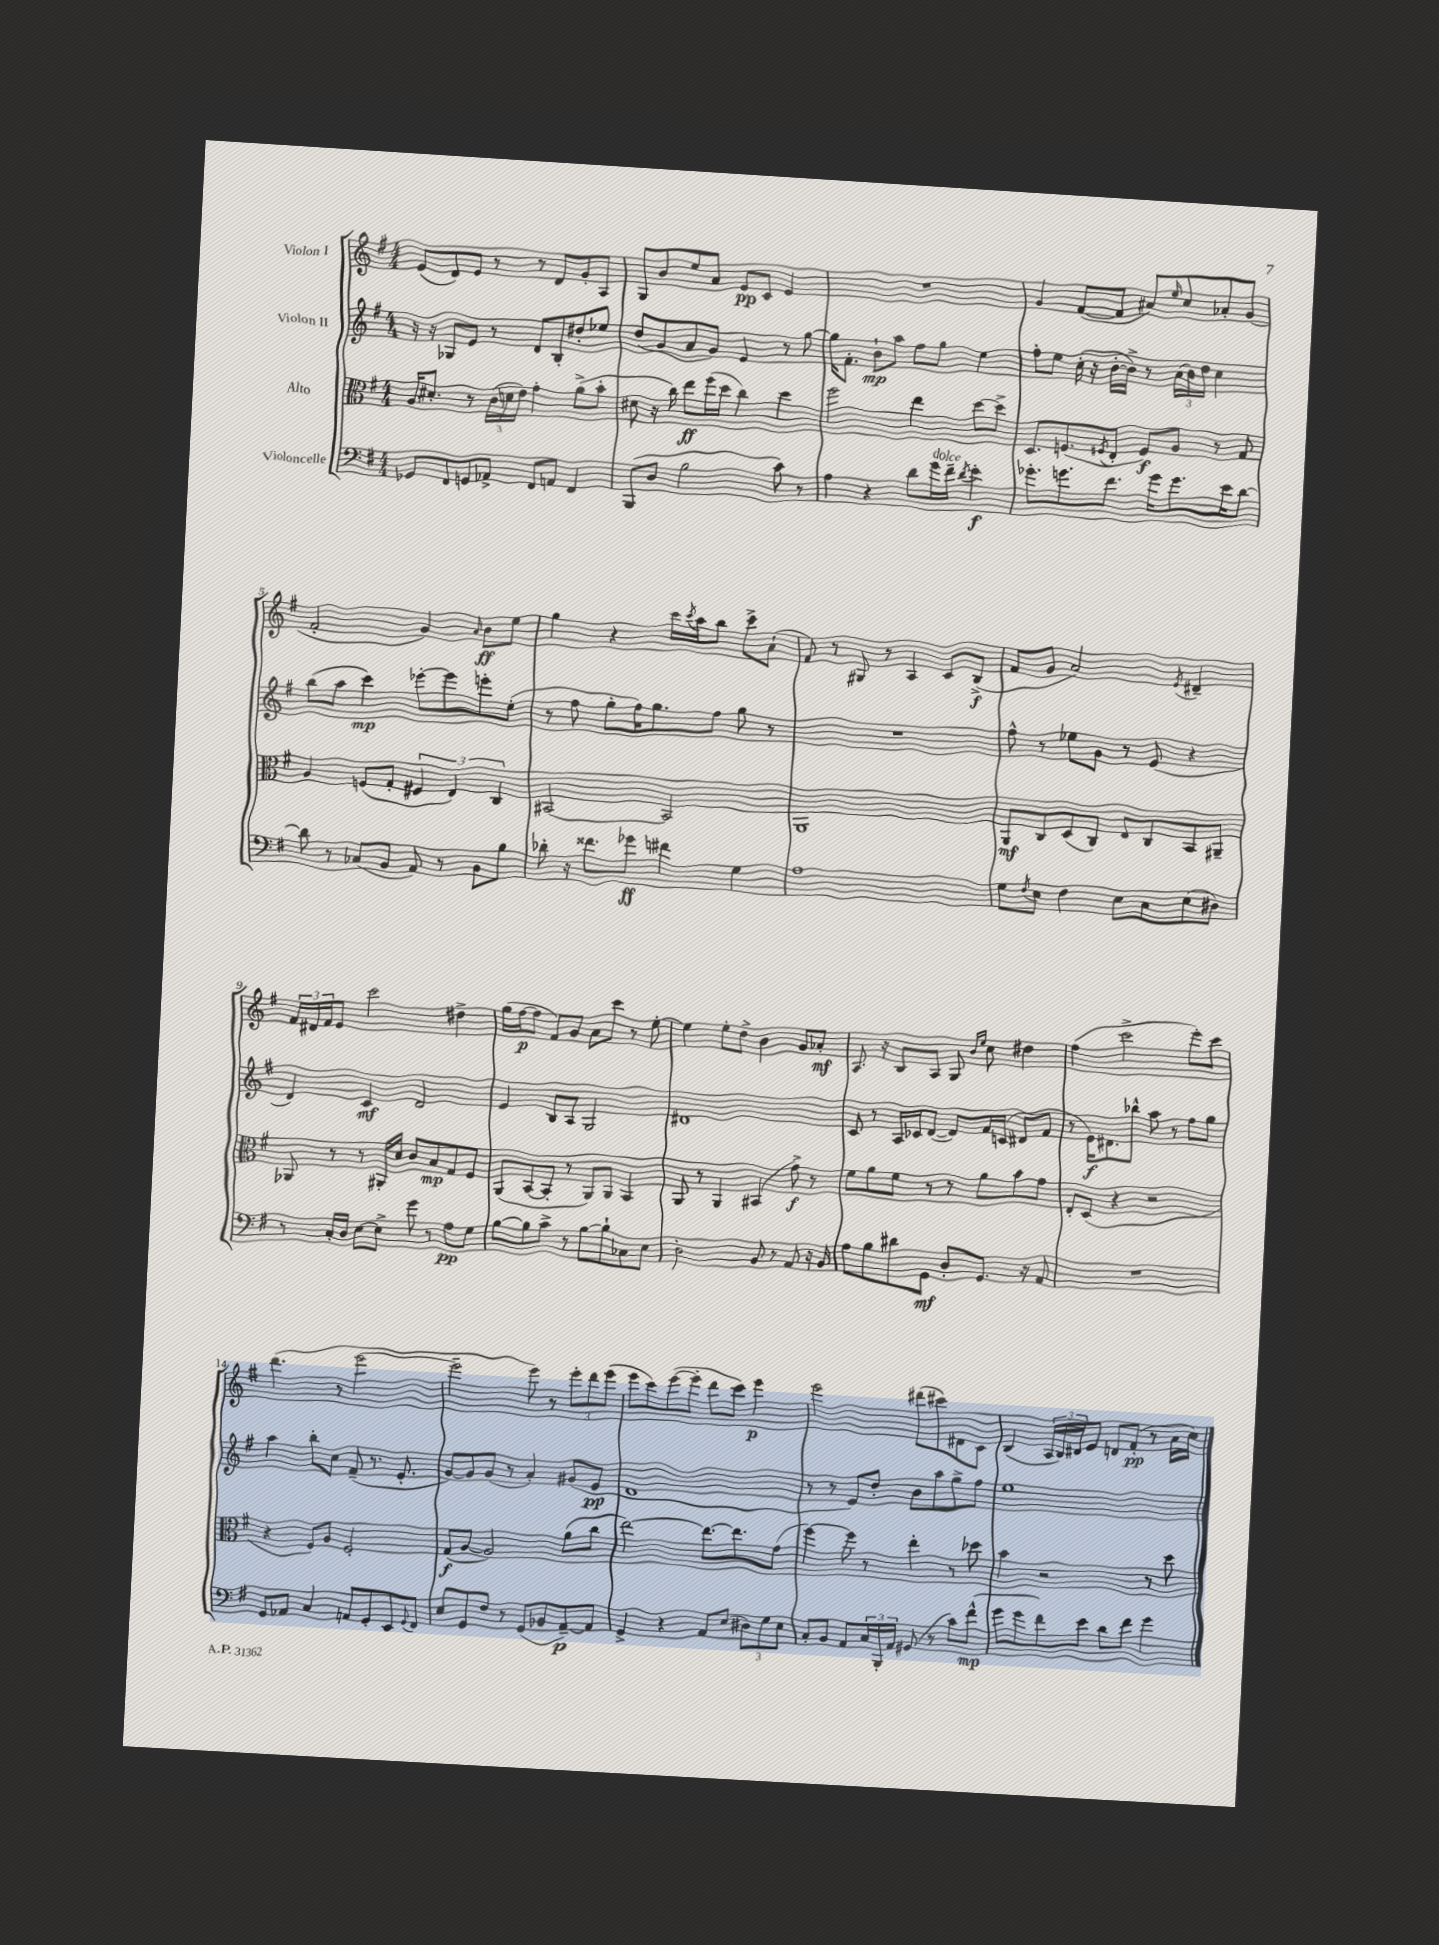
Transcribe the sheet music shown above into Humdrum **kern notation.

**kern	**kern	**kern	**kern
*staff4	*staff3	*staff2	*staff1
*clefF4	*clefC3	*clefG2	*clefG2
*k[f#]	*k[f#]	*k[f#]	*k[f#]
*M4/4	*M4/4	*M4/4	*M4/4
8GG-	16A	16r	(8e
.	8.d#'	16r	.
8FF#	.	8G-	8d)
8GG	8r	8e	8e
8AA-^	(24c	8r	8r
.	24d	.	.
.	24e)	.	.
8FF#	4g'	8d	8r
8AA	.	8B'	8d
4FF#	(8a^	8dd#'	8g'
.	8b'	8ee-	8A
=	=	=	=
(8BBB	8d#	(8dd	8G
8D	16r	8g	8b
.	16cc)	.	.
2B	8ee	8a	8ee
.	(16ff#	8g)	8a
.	16dd	.	.
.	4cc)	4e	8e
.	.	.	8c
8c)	4dd	8r	4e
8r	.	[8gg	.
=	=	=	=
4A	2ff#	16gg]	1r
.	.	8.f#'	.
4r	.	8b`	.
.	.	8aa	.
8d	4ee	8ff#	.
16g	.	8gg	.
16f#~	.	.	.
8qd	.	.	.
4e'	[8dd	4ee	.
.	8dd^]	.	.
=	=	=	=
8.g-'	8.D	8ff#'	4g
.	.	8ee	.
8.g	(8.F	.	.
.	.	(16cc'	([8f#
.	.	16r	.
.	8qF#	.	.
8.f#	8E'	[16b'	8f#]
.	.	16b^])	.
.	8F#)	8r	8a#)
16g	.	.	.
.	.	.	16qqee
8.g	8A	(24a	8cc
.	.	24b)	.
.	.	24dd	.
.	8r	4cc	8a-'
16e	.	.	.
[8d	8G	.	(8g
=	=	=	=
8d]	4A	(8bb	2f#'
8r	.	8aa	.
(8C-	(8F	4ccc)	.
8BB	8G'	.	.
8AA)	6F#	[8eee-'	4g)
8r	.	8eee-]	.
.	6E)	.	.
.	.	.	16qqa
8BB	.	8eee'	8b
.	6C	.	.
8B	.	(8ee'	8ee
=	=	=	=
8d-'	[2BB#	8r	4gg
16r	.	8ff#	.
8.f##	.	.	.
.	.	8gg'	4r
8g-	.	16ff#)	.
.	.	8.gg	.
4f#	2BB#]	.	16ccc
.	.	.	8qccc
.	.	.	16aa
.	.	8ff#	8bb
4G	.	8gg	8ccc^
.	.	8r	(8a`
=	=	=	=
1A	1AA	1r	8f#)
.	.	.	8r
.	.	.	8G#
.	.	.	8r
.	.	.	4A
.	.	.	8c
.	.	.	(8B^
=	=	=	=
8G	8AA	8ff#^^	8f#
8qF#	.	.	.
8E	8C	8r	8g
4F#	(8D	8ee-	2a)
.	8C)	8g	.
8E	8E	8r	.
8C	8C	(8e	.
.	.	.	8qe
(8E	8BB	4r	4d#~
8D#)	8AA#~	.	.
=	=	=	=
8r	8AA-	4d)	24f#
.	.	.	24d#
.	.	.	24f#
16C'	8r	.	8e
16D	.	.	.
[8E	8r	4c	2ccc
8E^]	16AA#'	.	.
.	16d	.	.
8g	8c	2d	.
8r	8B	.	.
8A	8G	.	4dd#^
8G	8F#	.	.
=	=	=	=
[8B	(8AA	4e	(16gg
.	.	.	[16ff#
8B]	[8BB	.	8ff#]
8c^	8BB']	8B	8f#)
8r	8r	8A	8g
[8B	8AA)	2G	8a
8B`]	8AA	.	8ccc
8C-	4BB	.	8r
8E	.	.	[8ee'
=	=	=	=
2D'	8AA	1d#	4ee]
.	8r	.	.
.	4AA	.	8ee'
.	.	.	8dd^
8BB	(4BB#	.	4b
8r	.	.	.
8AA	8g^)	.	8g
16r	8r	.	8a-'
16BB	.	.	.
=	=	=	=
8A	8f#	8c	8.A
8B	8a	8r	.
.	.	.	16r
8d#	8f#	16A	8B
.	.	16c-	.
8GG	8r	([8d	8A
8D'	8r	8d])	8G
.	.	.	16qqb
.	.	.	16qqee
8.GG	8a	16f#	8cc
.	.	(16c	.
.	8b	8d#	4dd#
16r	.	.	.
8AA	8g	8f#	.
=	=	=	=
1r	8E'	8r	(4ff#
.	(8D	16e)	.
.	.	8.d#	.
.	4r	.	2ccc^
.	.	8bb-^^	.
.	2r	8aa	.
.	.	8r	.
.	.	8ff#	8eee')
.	.	8gg	8ccc
=	=	=	=
8GG	4r	4aa	(4.ddd
8AA-	.	.	.
4C	8F#)	8bb'	.
.	8A	8cc	8r
8AA	2F#'	(8f#~	[2eee
8GG'	.	8.r	.
8EE	.	.	.
.	.	8.e'	.
8qqGG	.	.	.
8FF#	.	.	.
=	=	=	=
8E	(8G	[8g)	2eee~]
8GG	[8A	8g]	.
8F#	2A])	(8g	.
8r	.	8r	.
(8GG	.	4a')	8eee)
8BB-	.	.	8r
[8AA~)	(8a	(8g#	12eee'
.	.	.	12ddd
8AA]	8cc	8e	.
.	.	.	(12eee
=	=	=	=
4GG^	[2ee)	1d	8eee
.	.	.	8ccc)
4r	.	.	([8eee
.	.	.	8eee']
8AA	8.ee_	.	8ddd
(8E	.	.	8ccc)
.	8.ee]	.	.
12D#)	.	.	4eee
12G	.	.	.
.	(8g	.	.
12E	.	.	.
=	=	=	=
8C'	[4ff#)	8r	2eee
8BB	.	8r	.
8AA	8ff#]	8e)	.
24C	8r	8dd'	.
24BBB'	.	.	.
24AA	.	.	.
(8GG#	4ee'	8b	(8ddd#
8r	.	8aa	8ccc#)
8c)	8r	8gg^	8d#
(8f#^^	8dd-	8ff#	8c
=	=	=	=
8g	4b	1ee	(4B
8g	.	.	.
8f#)	2r	.	24A
.	.	.	24B)
.	.	.	24d#
8e	.	.	8e
8d	.	.	8d
8f#	.	.	(8f#'
4g	8r	.	8r
.	8dd	.	16a
.	.	.	16cc)
==	==	==	==
*-	*-	*-	*-
